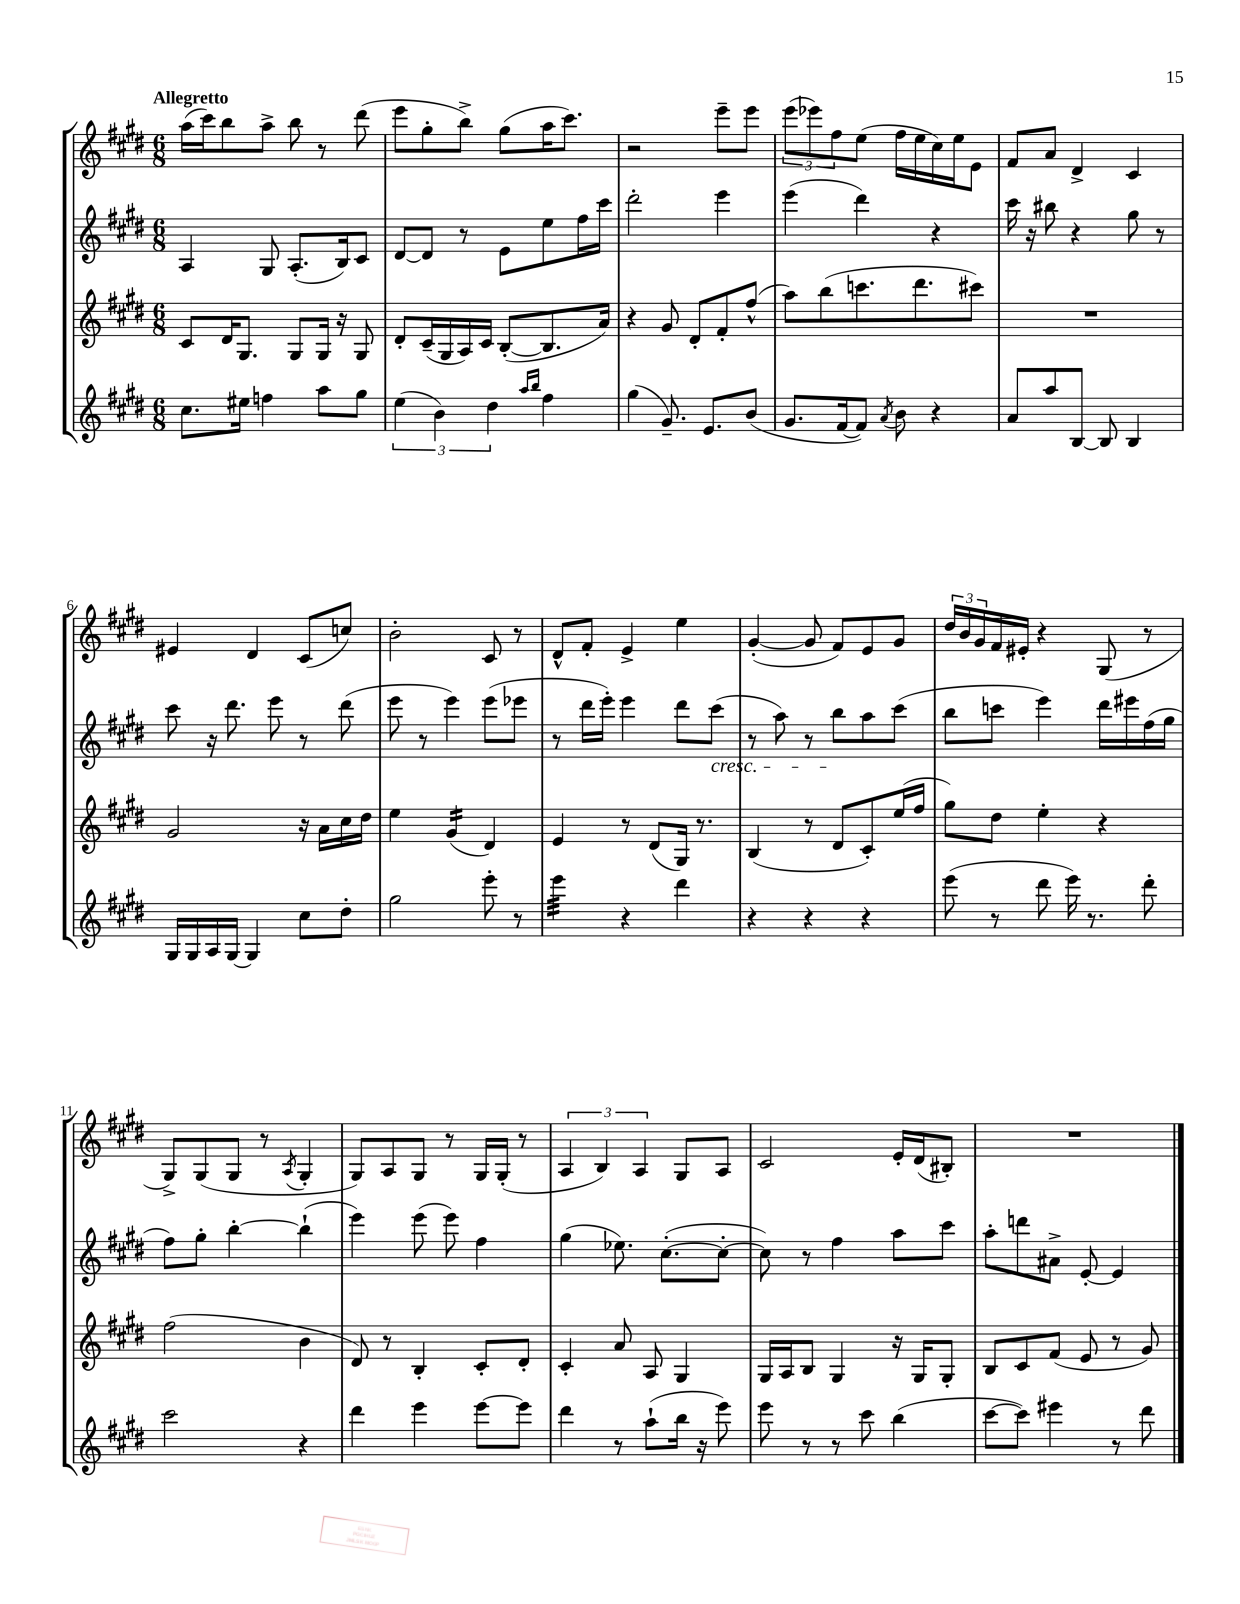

**kern	**kern	**kern	**kern
*staff4	*staff3	*staff2	*staff1
*clefG2	*clefG2	*clefG2	*clefG2
*k[f#c#g#d#]	*k[f#c#g#d#]	*k[f#c#g#d#]	*k[f#c#g#d#]
*M6/8	*M6/8	*M6/8	*M6/8
8.cc#	8c#	4A	(16aa
.	.	.	16ccc#)
.	16d#	.	8bb
16ee#	8.G#	.	.
4ff	.	8G#	8aa^
.	8G#	(8.A'	8bb
8aa	16G#	.	8r
.	16r	16B)	.
8gg#	8G#	8c#	(8ddd#
=	=	=	=
(6ee	8d#'	[8d#	8eee
.	(16c#~	8d#]	8gg#'
6b)	.	.	.
.	16G#	.	.
.	16A)	8r	8bb^)
.	16c#	.	.
6dd#	.	.	.
.	([8B'	8e	(8gg#
16qqaa	.	.	.
16qqbb	.	.	.
4ff#	8.B]	8ee	16aa
.	.	.	8.ccc#)
.	.	16ff#	.
.	16a)	16ccc#	.
=	=	=	=
(4gg#	4r	2ddd#'	2r
8.g#~)	8g#	.	.
.	8d#'	.	.
8.e	.	.	.
.	8f#'	4eee	8eee~
(8b	(8ff#^^	.	8eee
=	=	=	=
8.g#	8aa)	(4eee	(12eee
.	.	.	12eee-)
.	(8bb	.	.
.	.	.	12ff#
[16f#	.	.	.
8f#])	8.ccc	4ddd#)	(8ee
8qa	.	.	.
8b	.	.	16ff#
.	8.ddd#	.	16ee
4r	.	4r	16cc#)
.	.	.	16ee
.	8ccc#)	.	8e
=	=	=	=
8a	2.r	16ccc#	8f#
.	.	16r	.
8aa	.	8bb#	8a
[8B	.	4r	4d#^
8B]	.	.	.
4B	.	8gg#	4c#
.	.	8r	.
=	=	=	=
16G#	2g#	8ccc#	4e#
16G#	.	.	.
16A	.	16r	.
[16G#	.	8.ddd#	.
4G#]	.	.	4d#
.	.	8eee	.
8cc#	16r	8r	(8c#
.	16a	.	.
8dd#'	16cc#	(8ddd#	8cc)
.	16dd#	.	.
=	=	=	=
2gg#	4ee	8eee	2b'
.	.	8r	.
.	(4g#	4eee)	.
8eee'	4d#)	(8eee	8c#
8r	.	8eee-	8r
=	=	=	=
4eee	4e	8r	8d#^^
.	.	16ddd#	8f#'
.	.	16eee')	.
4r	8r	4eee	4e^
.	(8d#	.	.
4ddd#	16G#)	8ddd#	4ee
.	8.r	.	.
.	.	(8ccc#	.
=	=	=	=
4r	(4B	8r	([4g#'
.	.	8aa)	.
4r	8r	8r	8g#]
.	8d#	8bb	8f#)
4r	8c#')	8aa	8e
.	(16ee	(8ccc#	8g#
.	16ff#	.	.
=	=	=	=
(8eee	8gg#)	8bb	24dd#
.	.	.	24b
.	.	.	24g#
8r	8dd#	8ccc	16f#
.	.	.	16e#'
8ddd#	4ee'	4eee)	4r
16eee)	.	.	.
8.r	.	.	.
.	4r	16ddd#	(8G#
.	.	16eee#	.
8ddd#'	.	(16ff#	8r
.	.	16gg#	.
=	=	=	=
2ccc#	(2ff#	8ff#)	8G#^)
.	.	8gg#'	(8G#
.	.	[4bb'	8G#
.	.	.	8r
.	.	.	8qA
4r	4b	(4bb`]	4G#'
=	=	=	=
4ddd#	8d#)	4eee)	8G#)
.	8r	.	8A
4eee	4B'	(8eee	8G#
.	.	8eee)	8r
[8eee	8c#'	4ff#	16G#
.	.	.	(16G#'
8eee]	8d#'	.	8r
=	=	=	=
4ddd#	4c#'	(4gg#	6A
.	.	.	6B)
8r	8a	8.ee-)	.
.	.	.	6A
(8aa`	8A	.	.
.	.	([8.cc#'	.
16bb	4G#	.	8G#
16r	.	.	.
8eee)	.	8cc#'_	8A
=	=	=	=
8eee	16G#	8cc#])	2c#
.	16A	.	.
8r	8B	8r	.
8r	4G#	4ff#	.
8ccc#	.	.	.
(4bb	16r	8aa	16e'
.	16G#	.	(16d#
.	8G#'	8ccc#	8B#')
=	=	=	=
[8ccc#	8B	8aa'	2.r
8ccc#])	8c#	8ddd	.
4eee#	(8f#	8a#^	.
.	8e	[8e'	.
8r	8r	4e]	.
8ddd#	8g#)	.	.
==	==	==	==
*-	*-	*-	*-
